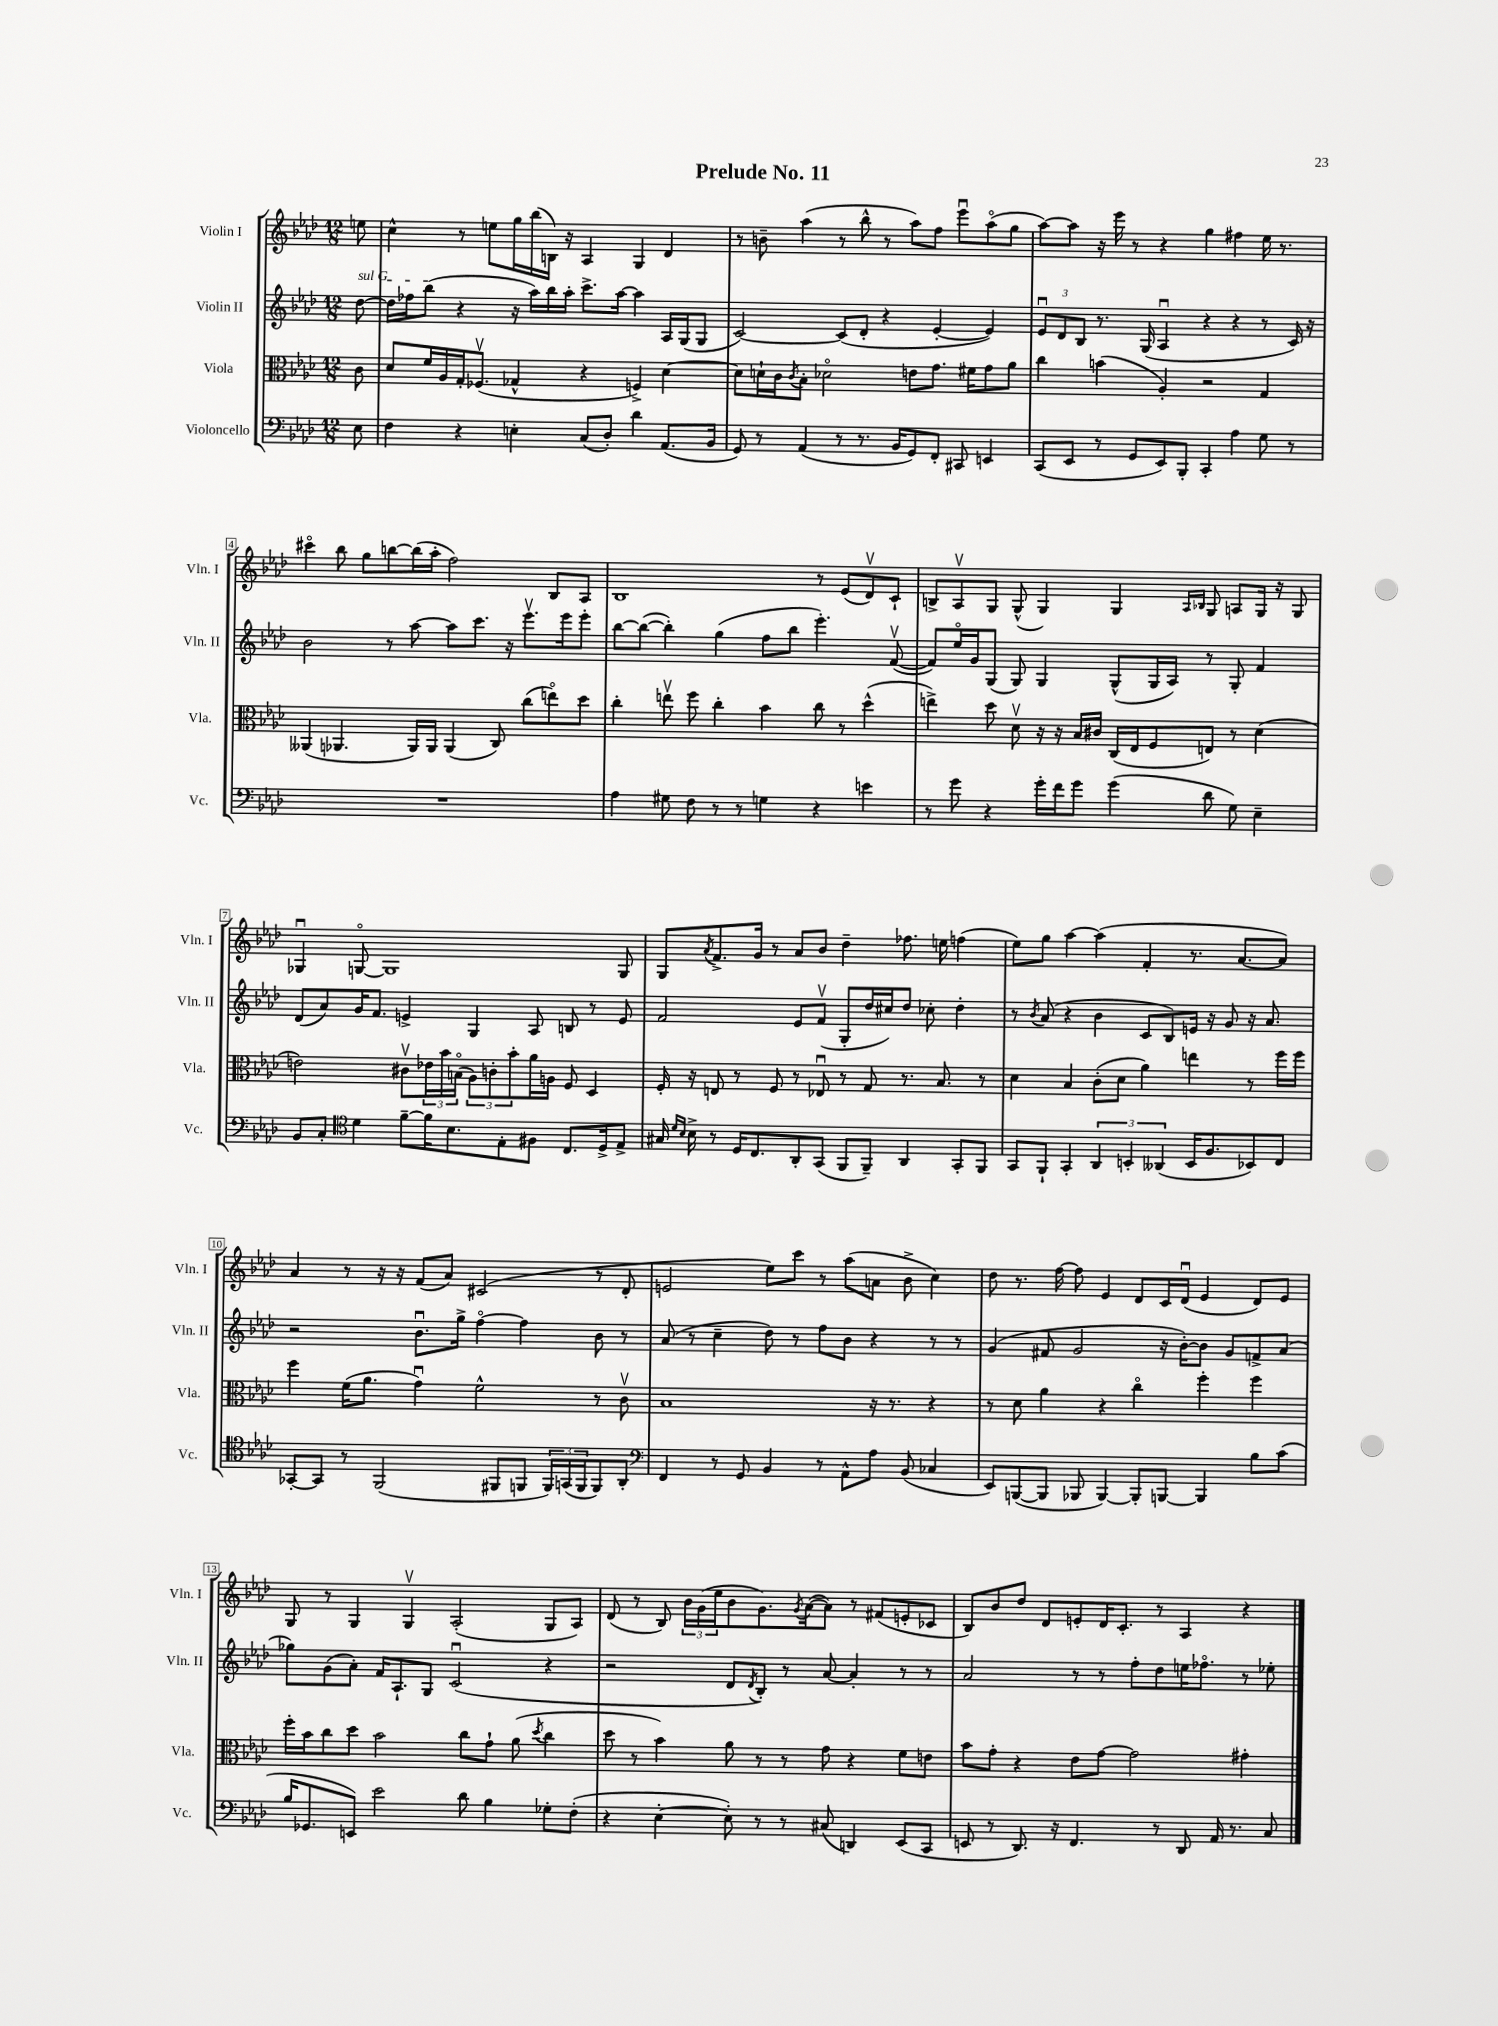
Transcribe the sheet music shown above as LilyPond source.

\header { title = "Prelude No. 11" }
<<
\new StaffGroup <<
\new Staff = "s0" \with { instrumentName = "Violin I" shortInstrumentName = "Vln. I" } {
    \clef treble \key aes \major \numericTimeSignature \time 12/8 \partial 8
    e''8 |
    c''4-^ r8 e''8 g''16 bes''16( b16) r16 aes4 g4 des'4 |
    r8 b'8-- aes''4( r8 bes''8-^ r8 aes''8) f''8 ees'''8\downbow aes''8\flageolet( g''8 |
    aes''8~) aes''8 r16 ees'''16 r8 r4 g''4 fis''4 ees''16 r8. |
    cis'''4\flageolet bes''8 g''8 b''8~ b''16( aes''16-. f''2) bes8 aes8 |
    bes1 r8 ees'8( des'8\upbow) c'8-! |
    b8-> aes8\upbow g8 g8-^( g4) g4 \grace { aes16 bes16 } g8 a8 g16 r16 g8 |
    ges4\downbow g8~\flageolet g1 g8 |
    g8 \acciaccatura { aes'8 } f'8.-> g'16 r8 aes'8 bes'8 des''4-- fes''8. e''16 f''4( |
    ees''8) g''8 aes''4~ aes''4( f'4-. r8. aes'8.~ aes'8) |
    aes'4 r8 r16 r16 f'8( aes'8) cis'2( r8 des'8-. |
    e'2 ees''8) c'''8 r8 aes''8( a'8 bes'8-> c''4) |
    des''8 r8. f''16~ f''8 ees'4 des'8 c'16 des'16\downbow( ees'4 des'8) ees'8 |
    g8 r8 g4 g4\upbow aes2-.( g8 aes8) |
    des'8( r8 bes8) \tuplet 3/2 { bes'16 g'16( ees''16 } bes'8 g'8.) \acciaccatura { g'8 } aes'16~( aes'8) r8 fis'8( e'8-. ces'8 |
    bes8) bes'8 des''8 des'8 e'8-. des'16 c'8.-. r8 aes4 r4 \bar "|." |
}
\new Staff = "s1" \with { instrumentName = "Violin II" shortInstrumentName = "Vln. II" } {
    \clef treble \key aes \major \numericTimeSignature \time 12/8 \partial 8
    \once \override TextSpanner.bound-details.left.text = \markup { \italic "sul G" } des''8~\startTextSpan |
    des''16 fes''16 bes''8\stopTextSpan( r4 r16 aes''16) bes''16 aes''16-. c'''8.-> aes''16~ aes''4 aes16 g16( g8 |
    c'2~) c'8( des'8-. r4 ees'4~-. ees'4) |
    \tuplet 3/2 { ees'8\downbow des'8 bes8 } r8. g16( aes4\downbow r4 r4 r8 c'16) r16 |
    bes'2 r8 aes''8~ aes''8 c'''8. r16 ees'''8.\upbow ees'''16 ees'''8-. |
    bes''8~ bes''8~( bes''4-.) g''4( f''8 bes''8 ees'''4.-.) f'8~\upbow( |
    f'8) ees''16\flageolet g'16 g8( g8) g4 g8-^( g16 aes16) r8 g8-. f'4 |
    des'8( aes'8) g'16 f'8. e'4-> g4 aes8 b8 r8 e'8 |
    f'2 ees'8 f'8\upbow( g8-. des''16 cis''16) des''8 ces''8-. des''4-. |
    r8 \acciaccatura { bes'8 } aes'8( r4 bes'4 c'8 bes8) e'16 r16 g'8 r16 aes'8. |
    r2 bes'8.\downbow g''16-> f''4~\flageolet f''4 bes'8 r8 |
    aes'8( r8 c''4-- des''8) r8 f''8 bes'8 r4 r8 r8 |
    g'4( fis'8 g'2 r16 bes'16~-.) bes'8 g'8 f'8-> aes'8( |
    ges''8) g'8( aes'8-.) f'16 aes8.-! g8 c'2\downbow( r4 |
    r2 des'8 \acciaccatura { des'8 } bes8-.) r8 aes'8~ aes'4-. r8 r8 |
    aes'2 r8 r8 f''8-. des''8 e''16 fes''8.\flageolet r8 ees''8-. \bar "|." |
}
\new Staff = "s2" \with { instrumentName = "Viola" shortInstrumentName = "Vla." } {
    \clef alto \key aes \major \numericTimeSignature \time 12/8 \partial 8
    c'8 |
    des'8 f'16 aes16 g16-. fes8.\upbow( ges4-^ r4 f4->) des'4~ |
    des'8 d'16-! c'16 \acciaccatura { c'8 } bes8-. des'2\flageolet e'8 g'8. fis'16 g'8 aes'8 |
    c''4 b'4( aes4-.) r2 g4 |
    aeses,4( aes,4. aes,16) aes,16 aes,4( c8) c''8( e''8\flageolet) des''8 |
    c''4-. e''8\upbow f''8 c''4-. bes'4 c''8 r8 des''4-^( |
    e''4->) des''8 des'8\upbow r16 r16 bes16 cis'16 c16( ees16 f8 e8) r8 des'4( |
    e'2) cis'8\upbow \tuplet 3/2 { ees'16 bes'16 b16\flageolet( } \tuplet 3/2 { aes8) c'8-. bes'8-. } aes'16 a16 f8 des4 |
    f16-. r16 e8 r8 f8 r8 ees8\downbow r8 g8 r8. bes8. r8 |
    des'4 bes4 c'8-.( des'8 aes'4) e''4 r8 f''16 f''16 |
    f''4 f'16( aes'8. g'4\downbow) f'2-^ r8 c'8\upbow |
    bes1 r16 r8. r4 |
    r8 des'8 aes'4 r4 c''4\flageolet f''4-. f''4 |
    f''16-. bes'16 c''8 des''8 bes'2 c''8 g'8-! aes'8( \acciaccatura { des''8 } c''4 |
    des''8 r8 bes'4) aes'8 r8 r8 g'8 r4 f'8 e'8 |
    bes'8 g'8-. r4 ees'8 g'8~ g'2 gis'4-. \bar "|." |
}
\new Staff = "s3" \with { instrumentName = "Violoncello" shortInstrumentName = "Vc." } {
    \clef bass \key aes \major \numericTimeSignature \time 12/8 \partial 8
    ees8 |
    f4 r4 e4-. c8( des8-.) des'4 aes,8.( bes,16 |
    g,8) r8 aes,4( r8 r8. bes,16 g,8) f,8-. cis,8 e,4 |
    c,8( ees,8 r8 g,8 ees,8) bes,,8-. c,4-. aes4 g8 r8 |
    R1. |
    aes4 gis8 f8 r8 r8 g4 r4 e'4 |
    r8 g'8 r4 g'16-. f'16 g'8 g'4( des'8 g8) ees4-- |
    bes,8 c8-. \clef tenor des'4 f'8~-- f'16 bes8. ees8-. fis8 c8. des16-> ees8-> |
    gis16 \grace { des'16 bes16 } bes16-> r8 des16 c8. aes,8-. g,8( f,8 f,8--) aes,4 g,8-. f,8 |
    g,8 f,8-! g,4-. \tuplet 3/2 { aes,4 b,4-. aeses,4( } b,16 f8. bes,8) c8 |
    ges,8~-. ges,8 r8 f,2( fis,8 f,8 \tuplet 3/2 { f,16) g,16( f,16 } f,8) aes,8-. |
    \clef bass f,4 r8 g,8 bes,4 r8 aes,8-^ aes8 bes,8( ces4 |
    ees,8) b,,8~( b,,8 bes,,8 bes,,4~) bes,,8-. b,,8~ b,,4 bes8 c'8( |
    bes16 ges,8. e,8) ees'2 des'8 bes4 ges8-. f8-.( |
    r4 ees4~-. ees8-.) r8 r8 cis8( d,4) ees,8( c,8 |
    e,8 r8 des,8.) r16 f,4. r8 des,8 aes,16 r8. c8 \bar "|." |
}
>>
>>
\layout { \context { \Score \override BarNumber.stencil = #(make-stencil-boxer 0.1 0.3 ly:text-interface::print) } }
